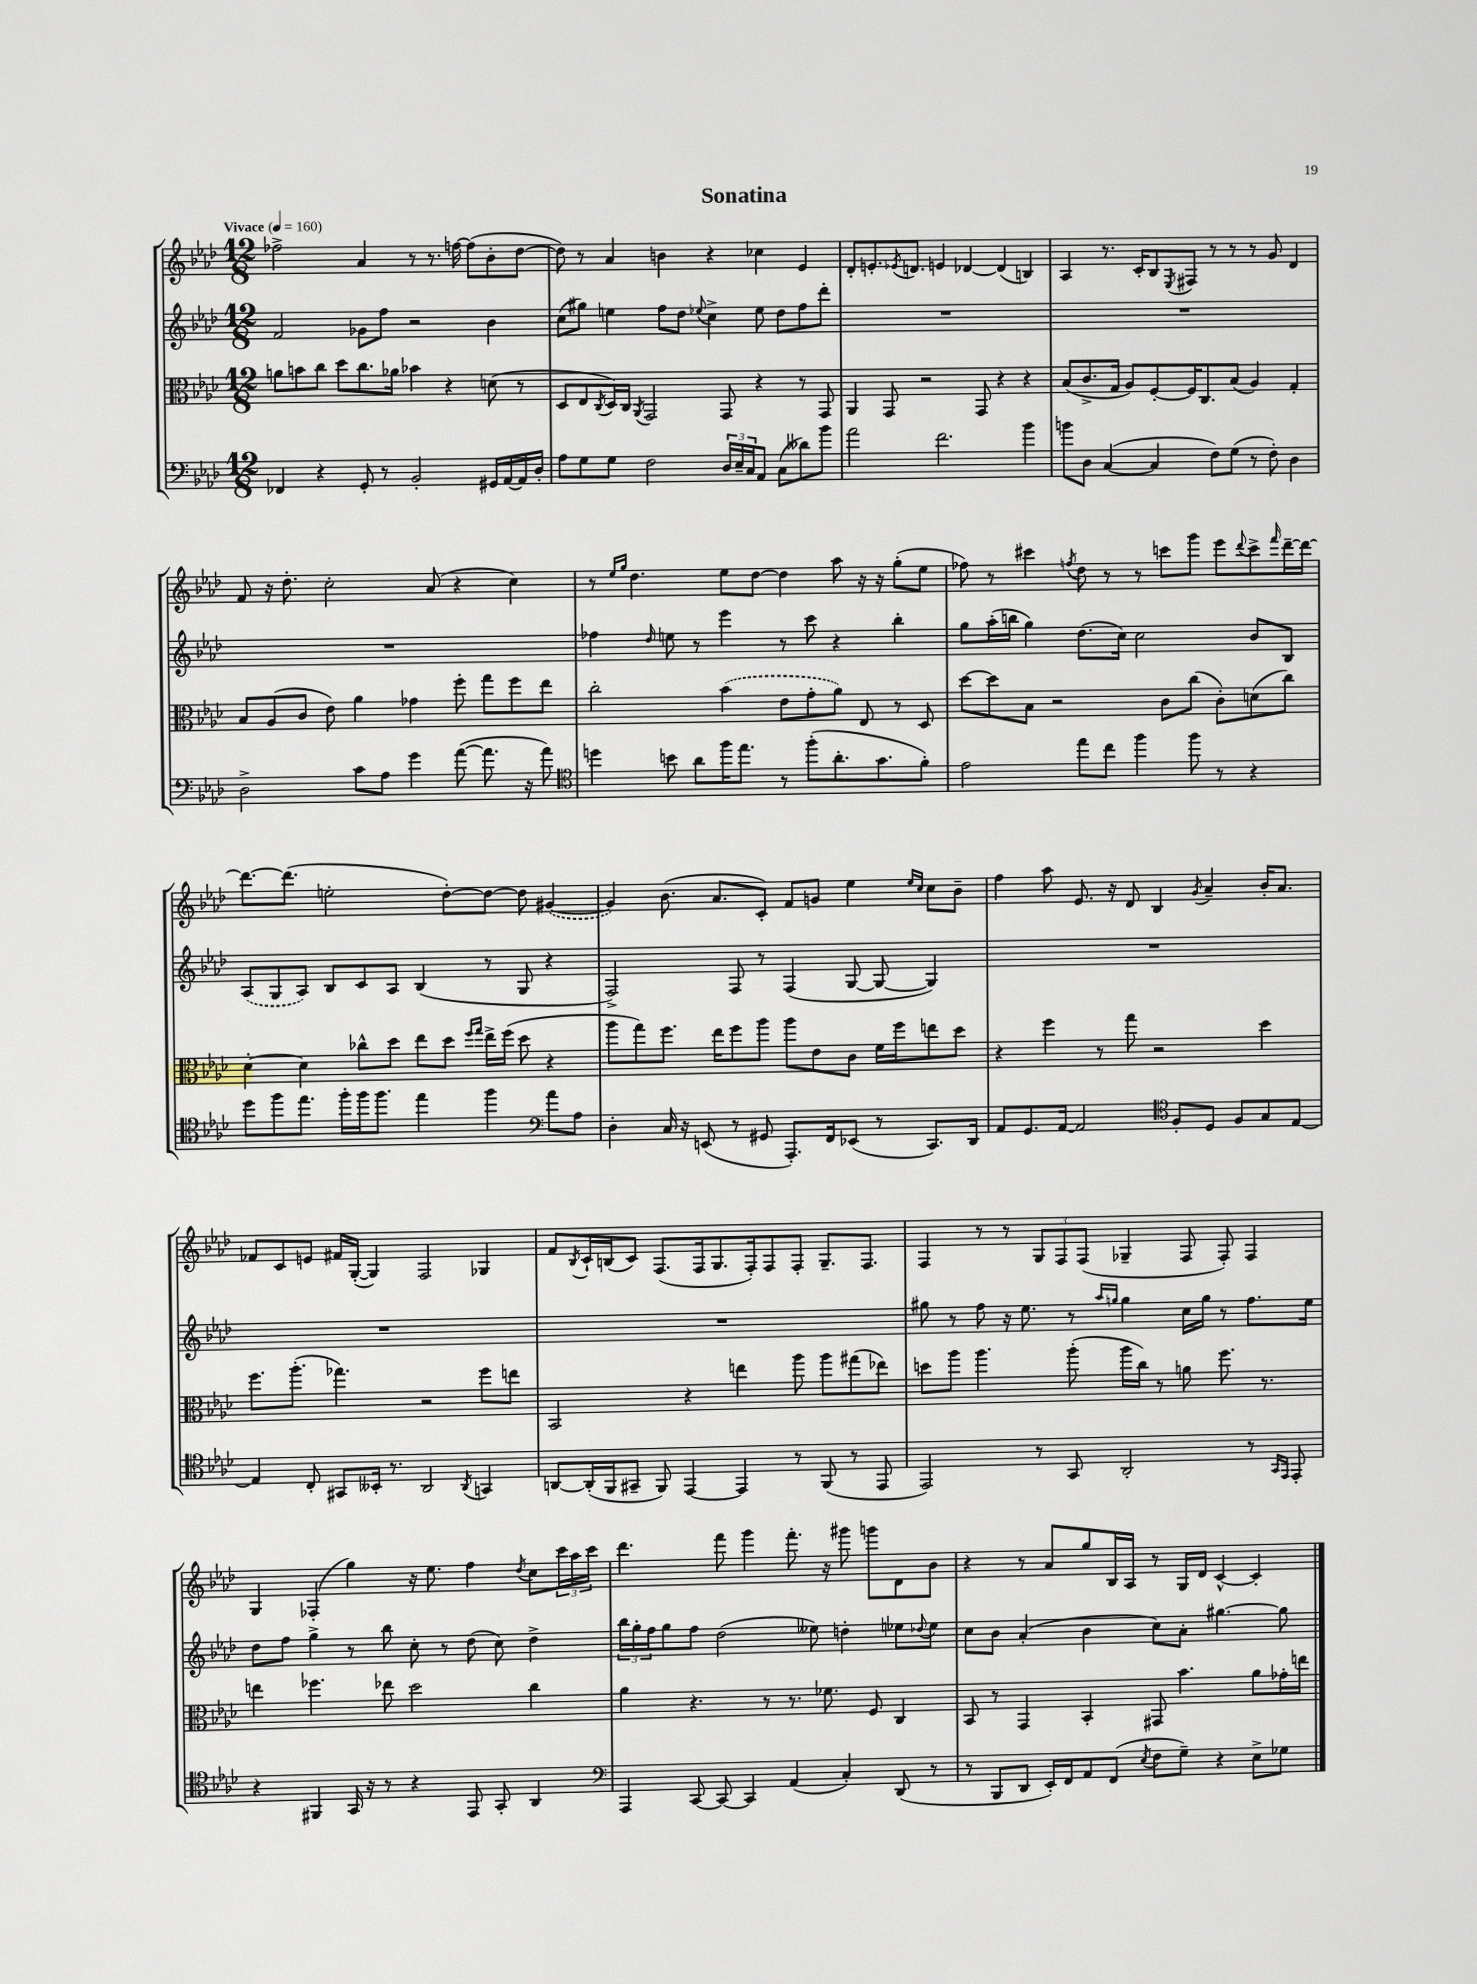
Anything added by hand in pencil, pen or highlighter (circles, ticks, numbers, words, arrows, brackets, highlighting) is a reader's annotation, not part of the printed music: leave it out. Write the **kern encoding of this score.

**kern	**kern	**kern	**kern
*part4	*part3	*part2	*part1
*staff4	*staff3	*staff2	*staff1
*clefF4	*clefC3	*clefG2	*clefG2
*k[b-e-a-d-]	*k[b-e-a-d-]	*k[b-e-a-d-]	*k[b-e-a-d-]
*M12/8	*M12/8	*M12/8	*M12/8
*MM160	*MM160	*MM160	*MM160
=1	=1	=1	=1
!	!	!	!LO:TX:a:B:t=Vivace
4FF-X/	8an\L	2f/	2ff-X^\
.	8bn\	.	.
4r	8cc\J	.	.
.	8dd-\L	.	.
8GG'/	8.cc\	8g-X\L	4a-/
8r	.	8ff\J	.
.	16a-X\Jk	.	.
2BB-'/	4b-X\	2r	8r
.	.	.	8.r
.	4r	.	.
.	.	.	[16ffn\
.	.	.	(8ff\L]
16GG#X/LL	(8dn\	4b-\	8b-'\
[16AA-/	.	.	.
16AA-/]	8r	.	[8dd-\J
16D-'/JJ	.	.	.
=2	=2	=2	=2
8A-\L	8D-/L	(8cc\L	8dd-\])
8G\	8E-/	8gg#X\J)	8r
.	8qC/	.	.
8G\J	16D-/L)	4een\	4a-/
.	16C/JJ	.	.
.	8qAA-/	.	.
2F\	2GG/	.	.
.	.	8ff\L	4bn\
.	.	8dd-\J	.
.	.	8qqee-X/	.
.	.	4cc^\	4r
24D-/LL	8GG/	.	.
24E-~/	.	.	.
24C/J	.	.	.
8AA-/J	4r	8ee-\	4cc-X\
(8C\L	.	8dd-\L	.
8d--X\)	8r	8ff\	4e-/
8b-\J	8GG/	8ddd-'\J	.
=3	=3	=3	=3
2a-\	4AA-/	1.r	8d-'/L
.	.	.	8.en'/
.	8GG/	.	.
.	.	.	8qe-X/
.	.	.	8.dn/J
.	2r	.	.
2.f\	.	.	4en/
.	.	.	[4d-X/
.	8GG/	.	.
.	4r	.	(4d-/]
4b-\	4r	.	4Bn/)
=4	=4	=4	=4
8bn\L	(8B-/L	1.r	4A-/
8D-\J	8.c^/	.	.
([4C/	.	.	8.r
.	16G/Jk	.	.
.	8A-/L)	.	.
.	.	.	16c'/KL
4C/]	[8F'/	.	8B-/
.	.	.	8qE-/
.	16F/K]	.	8F#X/J
.	8.C/	.	.
8F\L)	.	.	8r
(8G\J	(8B-/J	.	8r
8r	4A-/)	.	8r
8F'\)	.	.	8g/
4D-\	4G'/	.	4d-/
!!LO:LB:g=z
=5	=5	=5	=5
2D-^\	8B-/L	1.r	8f/
.	(8A-/	.	16r
.	.	.	8.dd-'\
.	8c/J	.	.
.	8e-\)	.	2cc'\
8c\L	4a-\	.	.
8A-\J	.	.	.
4g\	4g-X\	.	.
.	.	.	(8a-/
([8a-\	8ff'\	.	4r
8.a-\]	8gg\L	.	.
.	8ff\	.	4cc\)
16r	.	.	.
8a-\)	8ee-\J	.	.
=6	=6	=6	=6
*clefC4	*	*	*
4ddn\	2cc'\	4ff-X\	8r
.	.	.	16qqee-/LL
.	.	.	16qqgg/JJ
.	.	.	4.dd-\
.	.	16qqdd-/	.
8bn\	.	8een\	.
8a-\L	.	8r	.
16ff\K	(4b-\	4eee-\	8ee-\L
8.ee-\J	.	.	.
.	.	.	[8dd-\J
8r	8e-\L	8r	4dd-\]
(8ff'\L	8g'\	8ccc\	.
8.a-'\	8a-\J)	4r	8aa-\
.	8E-/	.	16r
8.g\	.	.	16r
.	8r	4bb-'\	(8gg'\L
8f'\J)	8D-/	.	8ee-\J
=7	=7	=7	=7
2e-\	[8dd-\L	8gg\L	8ff-X\)
.	8dd-\]	(16aa-'\L	8r
.	.	16bbn\JJ	.
.	8B-\J	4gg\)	4ccc#X\
.	2r	.	.
.	.	.	8qffn/
8ee-\L	.	(8.dd-\L	8dd-\
8cc\J	.	.	8r
.	.	16cc\Jk)	.
4ff\	.	2cc\	8r
.	8c\L	.	8cccn\L
8ff\	(8cc\J	.	8ggg\J
8r	8c'\L)	.	8eee-\L
.	.	.	8qqddd-/
4r	(8dn\	8b-/L	8ccc^\
.	.	.	16qqfff/
.	8cc\J)	8B-/J	[16ddd-~\L
.	.	.	16ddd-\JJ_
!!LO:LB:g=z
=8	=8	=8	=8
8dd-\L	[4d-'\	(8A-/L	8.ddd-\L_
8ff\	.	8G/	.
.	.	.	(8.ddd-\J]
8.ee-\J	4d-\]	8A-/J)	.
.	.	8B-/L	2een'\
16ff'\LL	.	.	.
16ff\J	8cc-X^^\L	8c/	.
8.ff\J	.	.	.
.	8dd-\J	8A-/J	.
4ee-\	8ee-\L	(4B-/	.
.	8dd-\J	.	[8dd-'\L)
.	16qqff/LL	.	.
.	16qqgg/JJ	.	.
4ff\	16ee-^\LL	8r	8dd-\J_
.	(16ff\JJ	.	.
.	8dd-\	8G/	8dd-\]
*clefF4	*	*	*
8a-\L	4r	4r	([4g#X/
8A-\J	.	.	.
=9	=9	=9	=9
4D-'\	8aa-\L	2F^/)	4g#/])
.	8gg\)	.	.
16C/	8.ff\J	.	(8.b-\
16r	.	.	.
(8EEn/	.	.	.
.	16ee-\KL	.	8.a-/L
8r	8ff\	8F/	.
8GG#X/	8aa-\J	8r	8c'/J)
8.AAA-'/L)	8aa-\L	(4F/	8f/L
.	8e-\	.	8gn/J
16FF/k	.	.	.
(8EE-X/J	8c\J	[8G/	4ee-\
8r	16f\LL	8G/_	.
.	16ff\J	.	.
.	.	.	16qqee-/LL
.	.	.	16qqcc/JJ
8.CC/L)	8een\	4G/])	8cc\L
.	8dd-\J	.	8b-~\J
16DD-/Jk	.	.	.
=10	=10	=10	=10
8AA-/L	4r	1.r	4ff\
8.GG/	.	.	.
.	4ff\	.	8aa-\
[16AA-/Jk	.	.	.
2AA-/]	.	.	8.e-/
.	8r	.	.
.	.	.	16r
.	8gg\	.	8d-/
.	2r	.	4B-/
*clefC4	*	*	*
8F'/L	.	.	.
.	.	.	8qg/
8D-/J	.	.	4a-~/
8F/L	.	.	.
8G/	4dd-\	.	16b-'/KL
.	.	.	8.a-/J
[8E-/J	.	.	.
!!LO:LB:g=z
=11	=11	=11	=11
4E-/]	8.ff\L	1.r	8f-X/L
.	.	.	8c/
.	(8.aa-'\J	.	.
8C'/	.	.	8en/J
8GG#X/L	4.gg-X\)	.	16f#X/LL
.	.	.	([16G'/JJ
16BB--X'/Jk	.	.	4G/])
8.r	.	.	.
2AA-/	2r	.	2F/
8qAA-/	.	.	.
4GGn/	8ff\L	.	4G-X/
.	8een\J	.	.
=12	=12	=12	=12
[8AAn/L	2BB-/	1.r	8f/L
.	.	.	8qB-/
(16AA'/L]	.	.	16c`/L
16FF/J	.	.	(16Bn/J
8GG#X~/J	.	.	8c/J)
8FF/)	.	.	(8.F/L
[4EE-/	4r	.	.
.	.	.	16F/k
.	.	.	8.G/
4EE-/]	4een\	.	.
.	.	.	16F'/k)
.	.	.	8F/
8r	8aa-\	.	8F'/J
(8FF/	8aa-\L	.	8.G~/L
8r	(8gg#X\	.	.
.	.	.	8.F/J
8EE-/	8ee-X\J)	.	.
=13	=13	=13	=13
2EE-/)	8ddn\L	8gg#X\	4F/
.	8aa-\J	8r	.
.	4.aa-\	8ff\	8r
.	.	16r	8r
.	.	8.ee-\	.
8r	.	.	12G/L
.	.	.	12F/
8GG/	(8aa-'\	8r	.
.	.	.	(12F/J
.	.	16qqaa-/LL	.
.	.	16qqggn/JJ	.
2AA-'/	16aa-\LL	4gg\	4G-X~/
.	16cc\JJ)	.	.
.	8r	.	.
.	8an\	16cc\LL	8F/
.	.	16gg\JJ	.
.	8.ff\	8r	8F'/)
8r	.	8.ff\L	4F/
.	8.r	.	.
16qqGG/LL	.	.	.
16qqEE-/JJ	.	.	.
8EE-'/	.	.	.
.	.	16ee-\Jk	.
!!LO:LB:g=z
=14	=14	=14	=14
4r	4een\	8dd-\L	4G/
.	.	8ff\J	.
4FF#X/	4.ff-X\	4gg^\	(4F-X'/
16GG/	.	8r	4gg\)
16r	.	.	.
8r	8ee-X\	8bb-\	.
4r	2dd-\	8cc'\	16r
.	.	.	8.ee-\
.	.	8r	.
8EE-/	.	(8dd-\	4ff\
8GG'/	.	8cc\)	.
.	.	.	8qdd-/
4AA-/	4cc\	4dd-^\	8cc\L
.	.	.	24ccc\L
.	.	.	24aa-\
.	.	.	24ccc\JJ
=15	=15	=15	=15
*clefF4	*	*	*
4AAA-/	4a-\	24bb-\LL	4.ddd-\
.	.	24gg'\	.
.	.	24ff\J	.
.	.	8gg\	.
[8CC/	4.r	8ff\J	.
8CC/_	.	(2dd-\	8fff\
4CC/]	.	.	4ggg\
.	8r	.	.
(4AA-/	8.r	.	8.fff'\
.	.	8ee--X\)	.
.	8.f-X\	.	16r
4C'/)	.	4ddn'\	8ggg#X\
.	8F/	.	8gggn\L
(8DD-/	4C/	8ee-X\L	8d-\
.	.	8qqdd-X/	.
8r	.	8ee-\J	8b-\J
=16	=16	=16	=16
8r	8BB-/	8cc\L	4r
8BBB-/L	8r	8b-\J	.
8DD-/J	4GG/	(4a-'/	8r
16EE-'/LL)	.	.	8a-/L
16FF/J	.	.	.
8AA-/	4BB-'/	4b-\	8gg/
(8FF/J	.	.	16B-/L
.	.	.	16A-/JJ
8qE-/	.	.	.
8F\L	8GG#X/	8cc\L)	8r
8G~\J)	4.b-\	8a-'\J	16G/LL
.	.	.	16d-/JJ
4r	.	[4.gg#X\	[4c^^/
8E-^\L	8a-\L	.	4c'/]
8G-X\J	16g-X'\L	8gg#\]	.
.	16een\JJ	.	.
==	==	==	==
*-	*-	*-	*-
